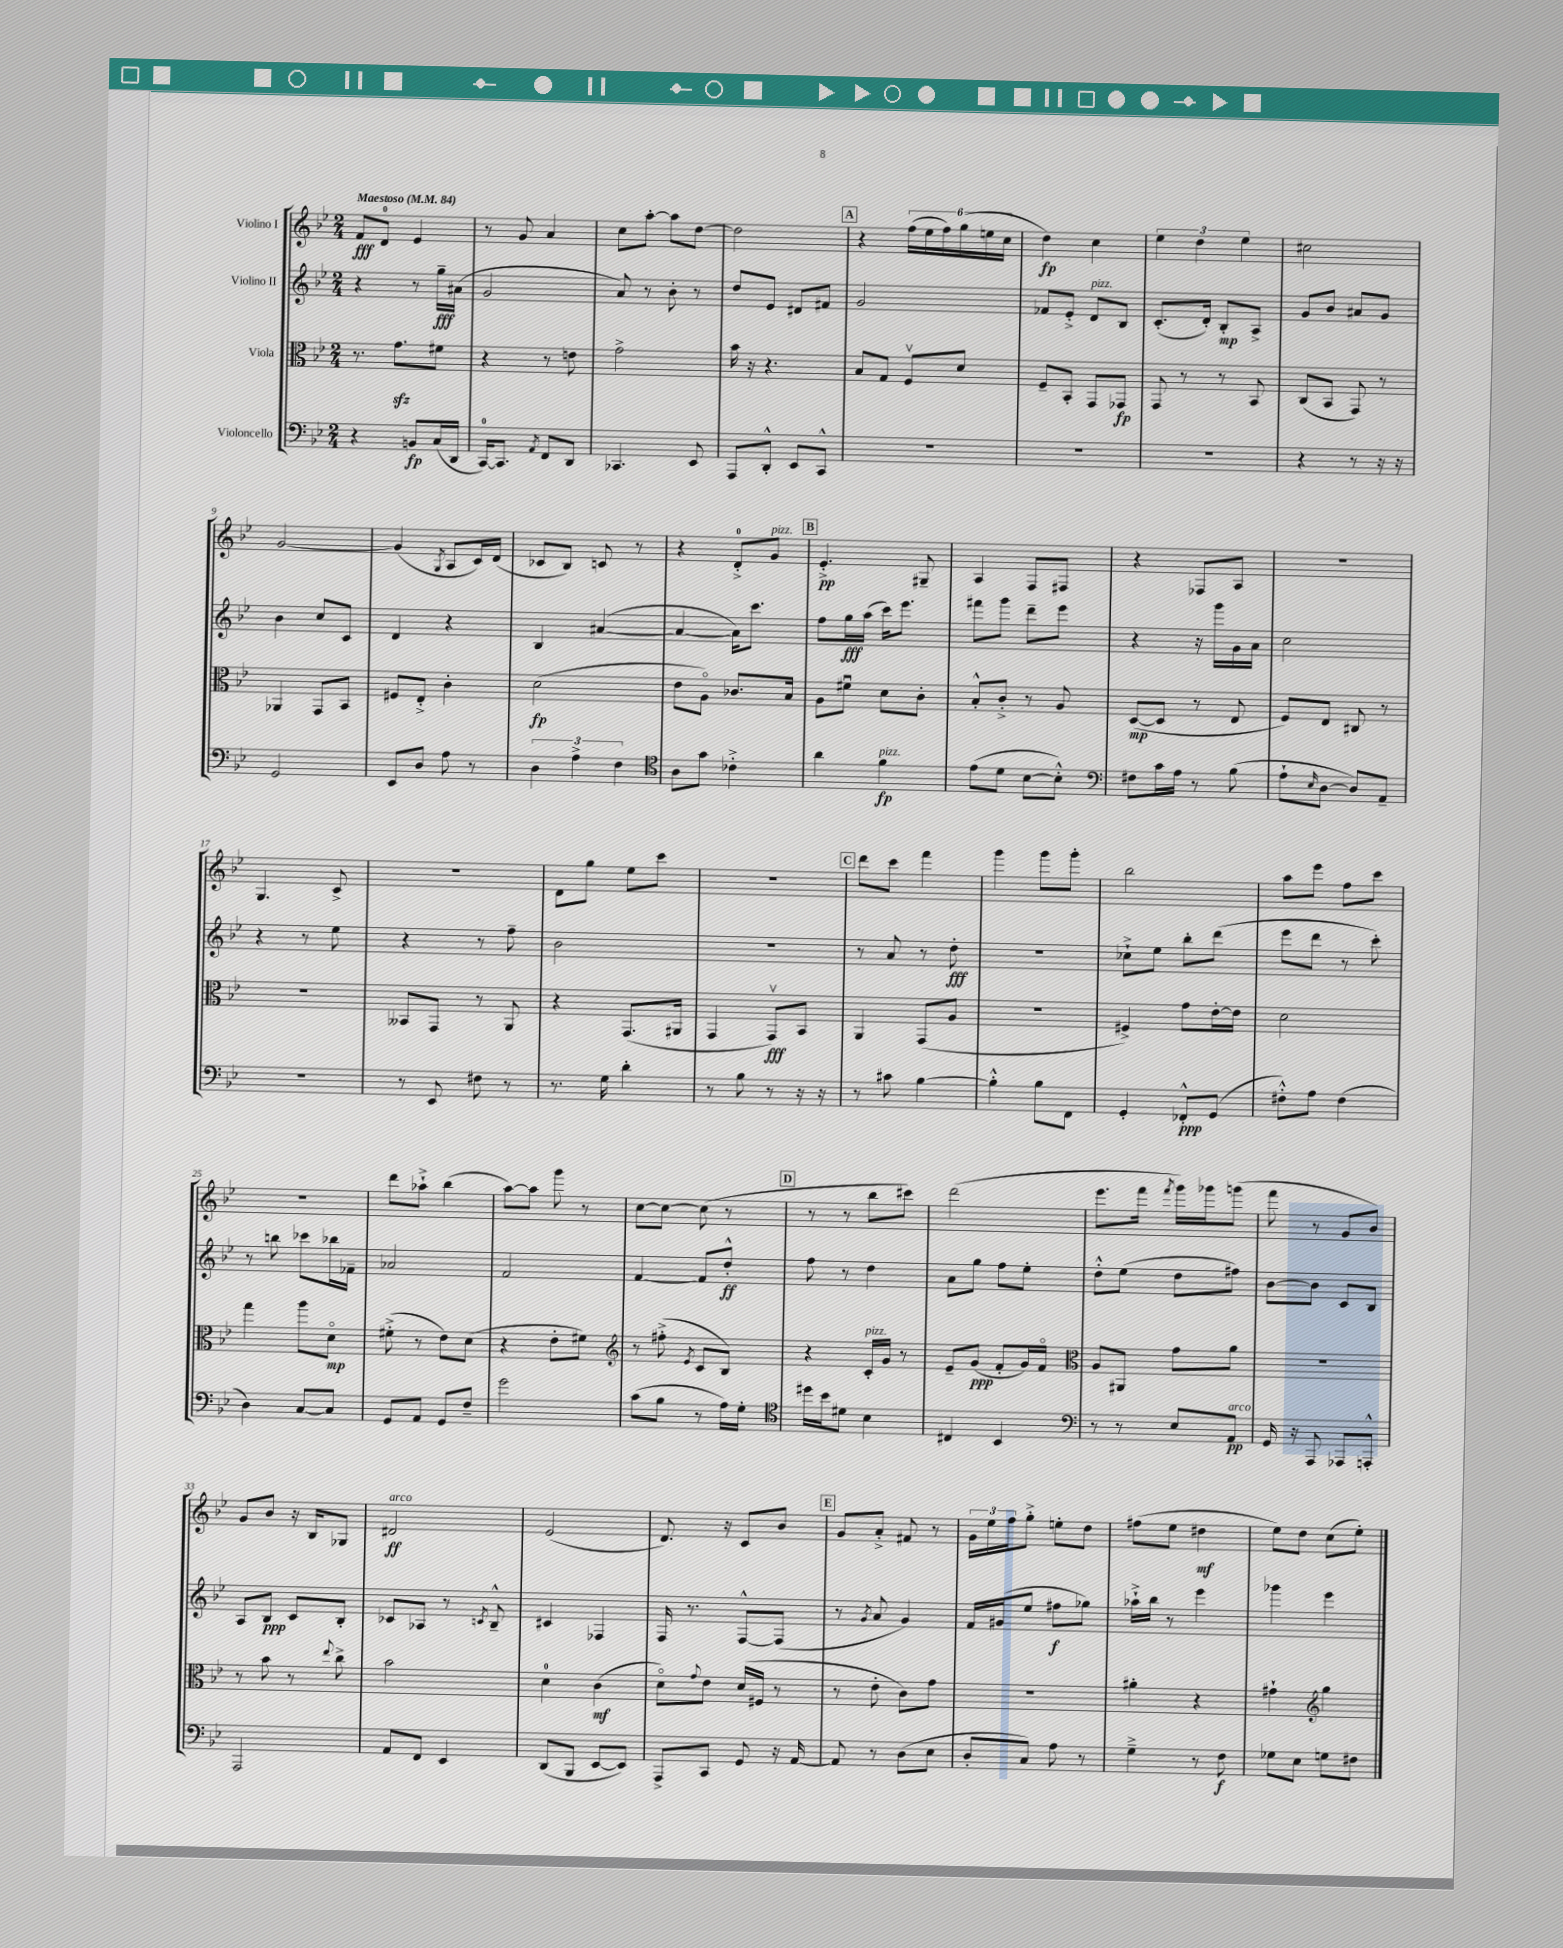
<<
\new StaffGroup <<
\new Staff = "s0" \with { instrumentName = "Violino I" } {
    \clef treble \key bes \major \numericTimeSignature \time 2/4 \tempo "Maestoso" 4 = 84
    f'8\fff d'8-0 ees'4 |
    r8 g'8 a'4 |
    c''8 a''8~-. a''8 d''8~ |
    d''2 |
    \mark \markup { \box "A" } r4 \tuplet 6/4 { f''16( ees''16 f''16) g''16( e''16 c''16 } |
    d''4\fp) c''4 |
    \tuplet 3/2 { ees''4 d''4 ees''4 } |
    cis''2 |
    g'2~ |
    g'4( \acciaccatura { g8 } a8 c'16) d'16( |
    ces'8 bes8) c'8 r8 |
    r4 d'8-0-.-> g'8^\markup { \italic "pizz." } |
    \mark \markup { \box "B" } ees'4.-.->\pp gis8-- |
    a4 f8 fis8 |
    r4 fes8 a8 |
    R2 |
    g4. c'8-> |
    R2 |
    d'8 g''8 ees''8 c'''8 |
    r2 |
    \mark \markup { \box "C" } d'''8 c'''8 f'''4 |
    g'''4 g'''8 g'''8-. |
    bes''2 |
    a''8 ees'''8 f''8 c'''8 |
    r2 |
    d'''8 aes''8-!-> bes''4( |
    a''8~) a''8 g'''8 r8 |
    c''8~ c''8~ c''8( r8 |
    \mark \markup { \box "D" } r8 r8 bes''8 cis'''8) |
    d'''2( |
    ees'''8. f'''16 \acciaccatura { f'''8 } g'''16) ges'''16 g'''8( |
    f'''8 r8 g'8 bes'8) |
    g'8 bes'8 r16 bes16 ges8 |
    dis'2\ff^\markup { \italic "arco" } |
    ees'2( |
    d'8.) r16 c'8 bes'8 |
    \mark \markup { \box "E" } g'8 a'8-.-> fis'8 r8 |
    \tuplet 3/2 { g'16 ees''16 f''16 } g''8-.-> e''8-. d''8 |
    fis''8( ees''8 dis''4\mf |
    ees''8) d''8 c''8( ees''8-.) \bar "|." |
}
\new Staff = "s1" \with { instrumentName = "Violino II" } {
    \clef treble \key bes \major \numericTimeSignature \time 2/4
    r4 r8 g''16--\fff ais'16( |
    g'2 |
    a'8) r8 bes'8-. r8 |
    d''8 ees'8 dis'8 fis'8 |
    \mark \markup { \box "A" } g'2 |
    fes'8 ees'8-.-> d'8^\markup { \italic "pizz." } bes8 |
    c'8.-.( d'16-.) bes8-.\mp a8-> |
    g'8 bes'8 ais'8 g'8 |
    bes'4 c''8 c'8 |
    d'4 r4 |
    bes4 ais'4~( |
    ais'4~ ais'16) c'''8. |
    \mark \markup { \box "B" } f''8 g''16\fff a''16( c'''16) ees'''8. |
    fis'''8 g'''8 d'''8-- ees'''8 |
    r4 r16 g'''16 g'16 a'16 |
    c''2 |
    r4 r8 ees''8 |
    r4 r8 f''8-- |
    bes'2 |
    r2 |
    \mark \markup { \box "C" } r8 a'8 r8 d''8-.\fff |
    r2 |
    ces''8-!-> ees''8 bes''8-. d'''8( |
    ees'''8 d'''8 r8 c'''8-.) |
    r8 b''8 ces'''8 bes''16 fes'16-- |
    aes'2 |
    f'2 |
    f'4~ f'8 d''8-.-^\ff |
    \mark \markup { \box "D" } f''8 r8 d''4 |
    a'8 g''8 f''8 ees''8-. |
    d''8-.-^ ees''8( d''8 fis''8) |
    bes'8~ bes'8 c'8 bes8 |
    a8 bes8\ppp c'8 bes8-. |
    ces'8 aes8 r8 \acciaccatura { c'8 } bes8---^ |
    cis'4 fes4 |
    f16 r8. f8~-^ f8( |
    \mark \markup { \box "E" } r8 \acciaccatura { g'8 } a'8 g'4) |
    f'16 gis'16( ees''8 fis''8\f ges''8) |
    aes''16-!-> bes''16 r8 ees'''4 |
    ges'''4 ees'''4 \bar "|." |
}
\new Staff = "s2" \with { instrumentName = "Viola" } {
    \clef alto \key bes \major \numericTimeSignature \time 2/4
    r8. g'8.\sfz fis'8 |
    r4 r8 e'8 |
    g'2-> |
    bes'16 r16 r4. |
    \mark \markup { \box "A" } bes8 g8 f8\upbow d'8 |
    f8-- bes,8-. g,8 ges,8\fp |
    g,8 r8 r8 bes,8 |
    c8( bes,8 g,8) r8 |
    aes,4 g,8 bes,8 |
    fis8 ees8-.-> c'4-. |
    d'2\fp( |
    ees'8 a8\flageolet) ces'8. bes16 |
    \mark \markup { \box "B" } a8 fis'8\downbow d'8 c'8-. |
    bes8-.-^ c'8-.-> r8 a8 |
    d8~\mp( d8 r8 ees8 |
    f8) ees8 cis8 r8 |
    r2 |
    beses,8 g,8 r8 a,8 |
    r4 g,8.( ais,16 |
    g,4 g,8\upbow\fff) bes,8 |
    \mark \markup { \box "C" } a,4 g,8( a8 |
    R2 |
    fis4->) g'8 ees'16~-. ees'16 |
    d'2 |
    g''4 a''8 d'8\flageolet\mp |
    fis'8-.->( r8 ees'8) d'8( |
    r4 ees'8-. fis'8) |
    \clef treble r8 fis''8-.->( \acciaccatura { ees'8 } c'8 bes8) |
    \mark \markup { \box "D" } r4 c'16-.^\markup { \italic "pizz." } g'16 r8 |
    ees'8-- g'8\ppp( f'8-. g'16) f'16\flageolet |
    \clef alto a8 ais,8 g'8 a'8 |
    r2 |
    r8 bes'8 r8 \appoggiatura { ees''8 } c''8-> |
    bes'2 |
    d'4-0 c'4\mf( |
    d'8\flageolet) \appoggiatura { g'8 } ees'8 d'16( fis16 r8 |
    \mark \markup { \box "E" } r8 ees'8-. c'8) g'8 |
    R2 |
    ais'4-. r4 |
    gis'4-! \clef treble g''4 \bar "|." |
}
\new Staff = "s3" \with { instrumentName = "Violoncello" } {
    \clef bass \key bes \major \numericTimeSignature \time 2/4
    r4 b,8\fp c16( d,16 |
    c,16-0~) c,8. \acciaccatura { a,8 } f,8 d,8 |
    ces,4. ees,8 |
    a,,8 d,8-.-^ ees,8 c,8-^ |
    \mark \markup { \box "A" } R2 |
    R2 |
    R2 |
    r4 r8 r16 r16 |
    g,2 |
    ees,8 d8 a8 r8 |
    \tuplet 3/2 { d4 a4-> f4 } |
    \clef tenor a8 g'8 ces'4-.-> |
    \mark \markup { \box "B" } a'4 f'4\fp^\markup { \italic "pizz." } |
    ees'8( d'8 bes8~ bes8-.-^) |
    \clef bass fis8 c'16 a16 r8 bes8( |
    a8-! \grace { ees16 } d8~ d8) a,8-- |
    R2 |
    r8 ees,8 fis8 r8 |
    r8. g16 d'4-. |
    r8 bes8 r8 r16 r16 |
    \mark \markup { \box "C" } r8 cis'8 bes4~ |
    bes4-.-^ bes8 f,8 |
    g,4-. fes,8-.-^\ppp g,8( |
    fis8-.-^) a8 fis4( |
    d4) c8~ c8 |
    g,8 a,8 g,8 f8-- |
    g'2 |
    c'8( bes8 r8 a16) g16-. |
    \mark \markup { \box "D" } \clef tenor dis''16 bes'16 dis'8 bes4 |
    cis4 bes,4 |
    \clef bass r8 r8 ees8 a,8\pp^\markup { \italic "arco" } |
    g,16 r16 a,,8 aes,,8 a,,8-.-^ |
    a,,2 |
    a,8 f,8 ees,4 |
    d,8( bes,,8 ees,8~ ees,8) |
    a,,8-> c,8 g,8 r16 a,16~ |
    \mark \markup { \box "E" } a,8 r8 d8( ees8 |
    d8-. c8) a8 r8 |
    g4---> r8 f8\f |
    ges8 ees8 g8 fis8 \bar "|." |
}
>>
>>
